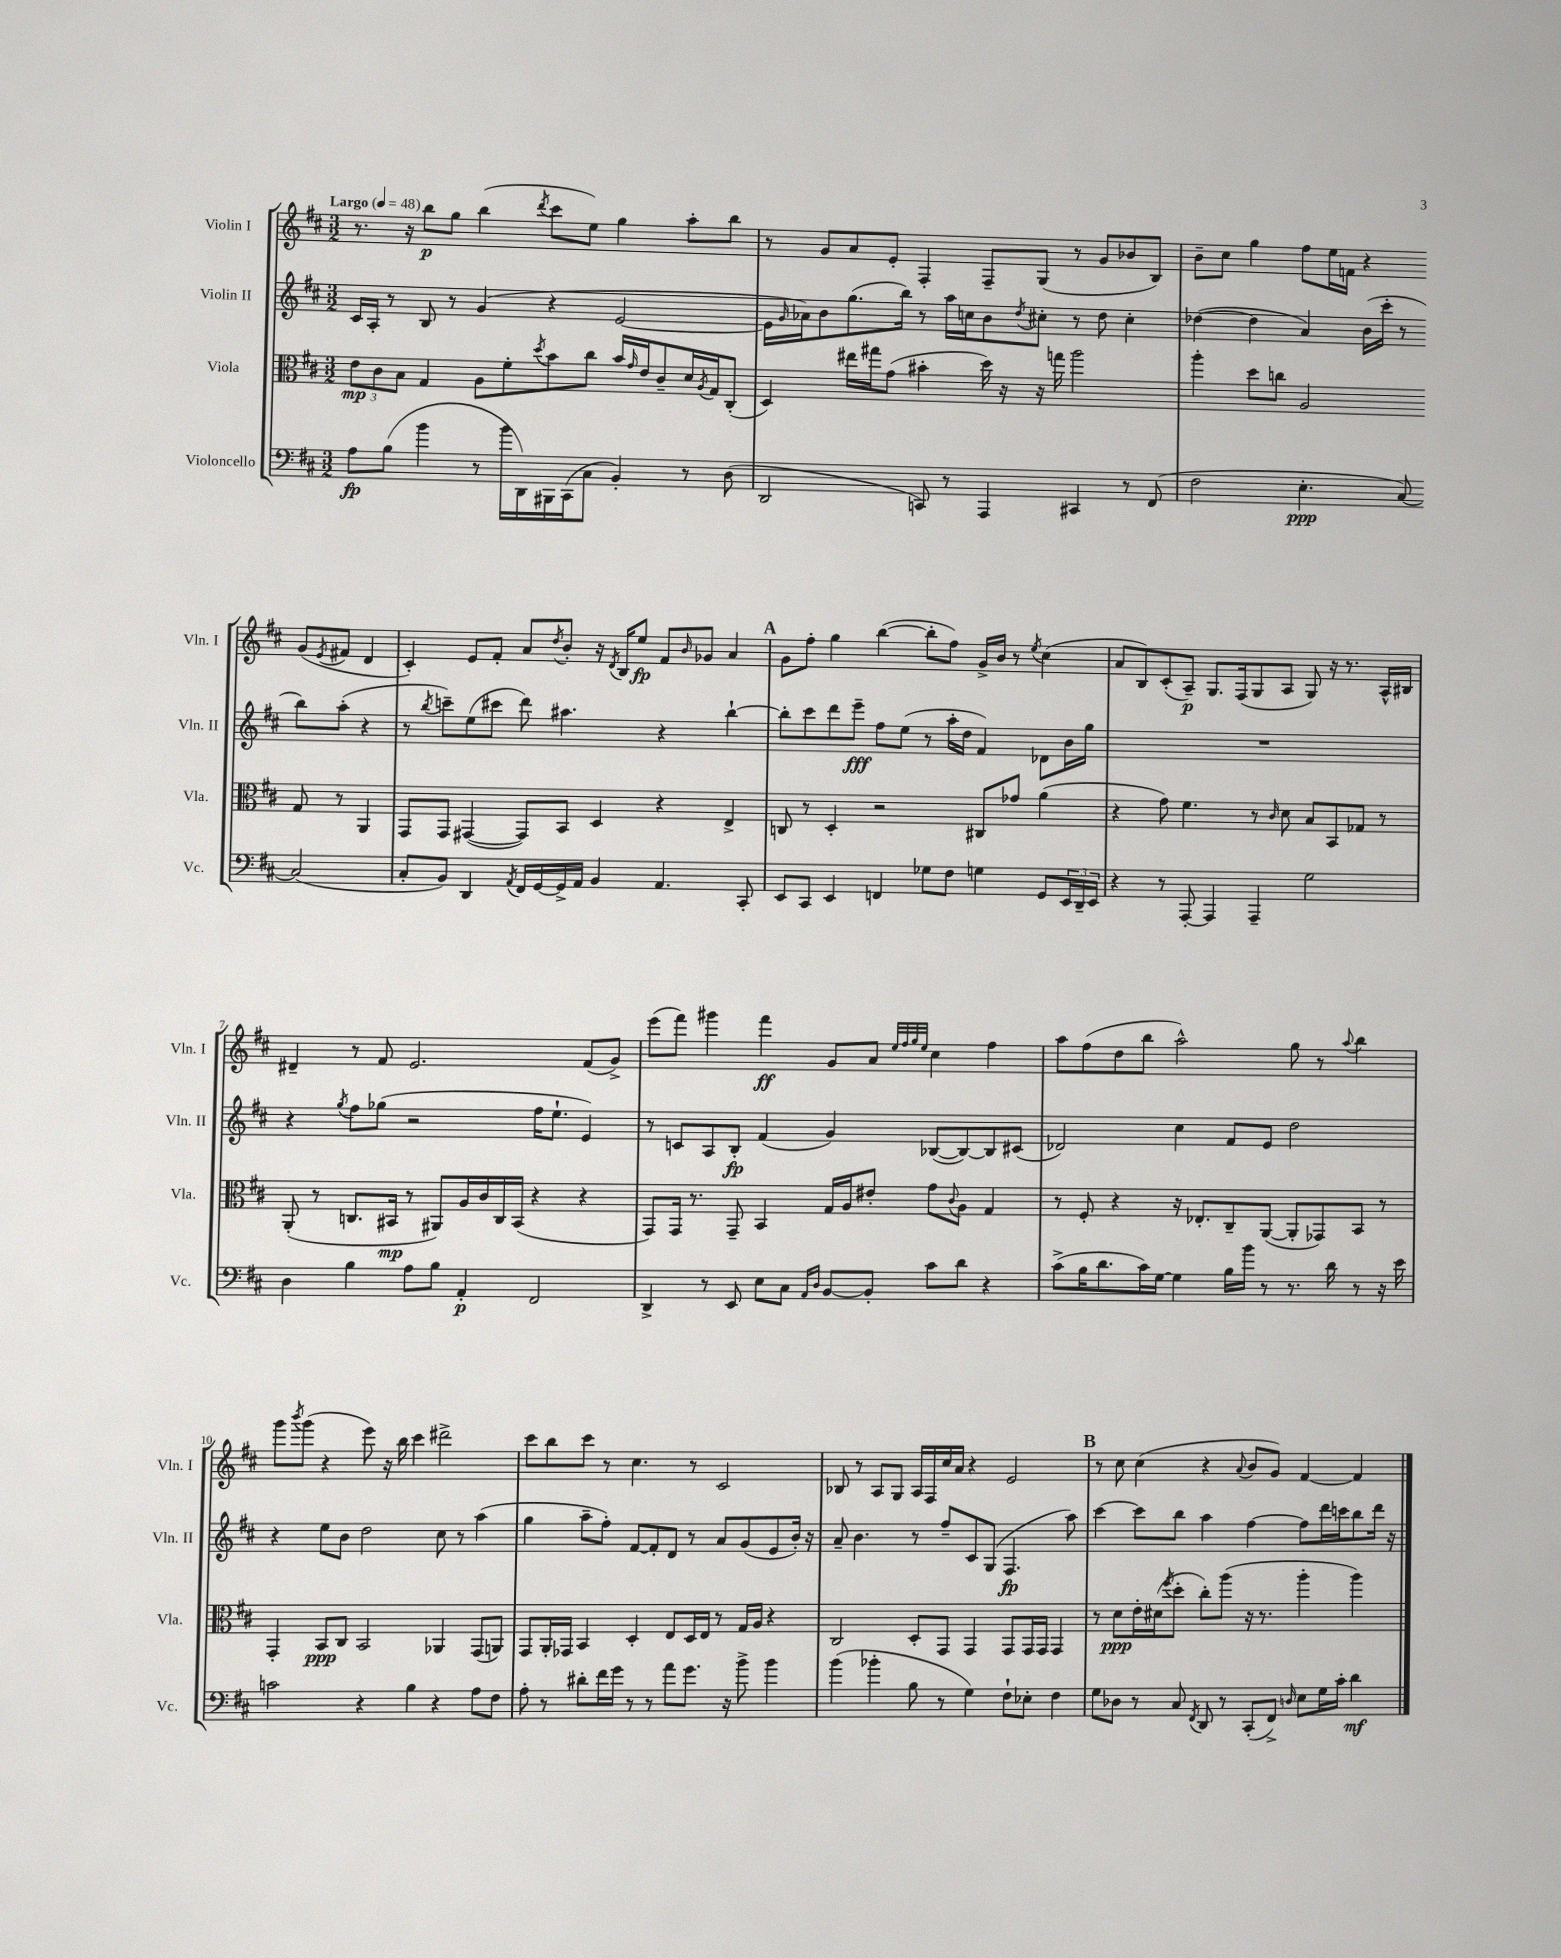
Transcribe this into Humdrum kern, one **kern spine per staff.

**kern	**kern	**kern	**kern
*staff4	*staff3	*staff2	*staff1
*clefF4	*clefC3	*clefG2	*clefG2
*k[f#c#]	*k[f#c#]	*k[f#c#]	*k[f#c#]
*M3/2	*M3/2	*M3/2	*M3/2
*MM48	*MM48	*MM48	*MM48
8A\L	12e\L	16c#/LL	8.r
.	.	16A'/JJ	.
.	12c#\	.	.
(8B\J	.	8r	.
.	12B\J	.	.
.	.	.	16r
4b\	4G/	8B/	8bb\L
.	.	8r	8gg\J
8r	8A\L	(4g/	(4bb\
16b\LL	8f#'\	.	.
16DD\)	.	.	.
.	8qdd/	.	8qddd/
16BBB#\	8b\	4r	8ccc#\L
(16CC#\J	.	.	.
8C#\J	8cc#\J	.	8ee\J)
4BB'/)	16b/LL	[2e/	4gg\
.	16qqg/	.	.
.	16e/J	.	.
.	8c#~/	.	.
8r	16d/L	.	8aa'\L
.	8qA/	.	.
.	16G/J	.	.
(8D\	(8C#'/J	.	8bb\J
=	=	=	=
2DD/	4D/)	16e\]LL	8r
.	.	16qqg/	.
.	.	16a-\J)	.
.	.	8b\	8g/L
.	16ee#\LL	(8.gg\	8a/
.	16gg#\J	.	.
.	(8g\J	.	8e'/J
.	.	16bb\Jk)	.
8CC/)	4b#'\	8r	4F#'/
8r	.	16aa\LL	.
.	.	16cc\J	.
4AAA/	16dd\)	8b\	8F#~/L
.	16r	.	.
.	.	8qdd/	.
.	16r	8cc#'\J	(8G/J
.	16gg\	.	.
4CC#/	2aa\	8r	8r
.	.	8dd\	8g/L
8r	.	4cc#'\	8b-/
(8FF#/	.	.	8B/J)
=	=	=	=
2F#\	4aa'\	([4dd-\	8b~\L
.	.	.	8cc#\J
.	8dd\L	4dd-\]	4gg\
.	8cc\J	.	.
4.E'\	2A/	4a/)	8ff#\L
.	.	.	16ee\L
.	.	.	16f\JJ
.	.	(16b\LL	4r
.	.	16ccc#'\JJ	.
[8C#/)	.	8r	.
(2C#/]	8G/	8bb\L)	(8g/L
.	.	.	8qe/
.	8r	(8aa'\J	8f#/J
.	4AA/	4r	4d/
=	=	=	=
8C#'/L	8GG/L	8r	4c#'/)
.	.	8qbb/	.
8BB/J)	8GG/J	8ccc~\L)	.
4DD/	([4GG#/	(8ee\	8e/L
.	.	8ccc#\J	8f#'/J
8qAA/	.	.	.
16FF#/LL	8GG#/]L)	8ddd\)	8a/L
[16GG/	.	.	.
.	.	.	8qdd/
16GG^/]	8BB/J	4.aa#\	8b'/J
16AA/JJ	.	.	.
4BB/	4D/	.	16r
.	.	.	8qd/
.	.	.	16B/LK
.	.	.	8ee/J
4.AA/	4r	4r	8f#/L
.	.	.	16qqb/
.	.	.	8g-/J
.	4E^/	[4bb`\	4a/
8CC#'/	.	.	.
=	=	=	=
8EE/L	8C/	8bb'\]L	8g\L
8CC#/J	8r	8ccc#\	8ff#'\J
4EE/	4D'/	8ddd\	4gg\
.	.	8eee~\J	.
4FF/	2r	8ff#\L	([4bb\
.	.	(8ee\J	.
8G-\L	.	8r	8bb'\]L
8F#\J	.	16aa'\LL	8ff#\J)
.	.	16dd\JJ	.
4G\	8C#/L	4f#/)	16g^/LL
.	.	.	16b/JJ
.	8g-/J	.	8r
.	.	.	8qee/
8GG/L	(4a\	8d-\L	(4cc#\
24EE/L	.	16b\L	.
24DD~/	.	.	.
.	.	16gg\JJ	.
24EE/JJ	.	.	.
=	=	=	=
4r	4r	1.r	8a/L
.	.	.	8B/)
8r	8g\)	.	(8c#'/
[8AAA'/	4.f#\	.	8A~/J)
4AAA/]	.	.	8.G/L
.	.	.	(16F#/k
4AAA~/	8r	.	8G/
.	16qqc#/	.	.
.	8d\	.	8A/J
2G\	8B/L	.	8G/)
.	8BB/	.	16r
.	.	.	8.r
.	8G-/J	.	.
.	8r	.	16A^^/LL
.	.	.	16B#/JJ
=	=	=	=
4D\	(8AA'/	4r	4d#~/
.	8r	.	.
.	.	8qgg/	.
4B\	8.C/L	8ff#\L	8r
.	.	(8gg-\J	8f#/
.	16BB#/Jk	.	.
8A\L	8r	2r	2.e/
8B\J	8AA#/L)	.	.
4AA'/	16A/L	.	.
.	16c#/	.	.
.	16C/	.	.
.	(16BB#/JJ	.	.
2FF#/	4r	16ff#\LK	.
.	.	8.ee`\J	.
.	4r	4e/)	(8f#/L
.	.	.	8g^/J)
=	=	=	=
4DD^/	8GG/L)	8r	(8eee\L
.	16GG/Jk	8c/L	8fff#\J)
.	8.r	.	.
8r	.	8A/	4ggg#\
8EE/	8GG~/	8B'/J	.
8E\L	4BB/	(4f#/	4fff#\
8C#\J	.	.	.
16qqAA/LL	.	.	.
16qqD/JJ	.	.	.
[8BB/L	16G/LL	4g/)	8g/L
.	16A/J	.	.
8BB'/]J	8e#'/J	.	8a/J
.	.	.	32qqee/LLL
.	.	.	32qqff#/
.	.	.	32qqgg/
.	.	.	32qqee/JJJ
8c#\L	8g\L	([8B-/L	4cc#\
.	8qqc#/	.	.
8d\J	8A\J	8B-/_)	.
4r	4G/	8B-/]	4ff#\
.	.	(8c#/J	.
=	=	=	=
(8c#^\L	8r	2d-/)	8aa\L
16B\K	8F#'/	.	(8ff#\
8.d\	.	.	.
.	4r	.	8dd\
16c#\L)	.	.	8bb\J
[16G\JJ	.	.	.
4G\]	16r	4cc#\	2aa^^\)
.	8.E-'/L	.	.
16B\LL	8C#~/	8f#/L	.
16b\JJ	.	.	.
8r	([8AA/J	8e/J	.
8.r	8AA'/]L	2dd\	8gg\
.	8GG-/)	.	8r
16d\	.	.	.
.	.	.	8qqaa/
8r	8BB/J	.	4bb\
16r	8r	.	.
16e\	.	.	.
=	=	=	=
2c\	4GG'/	4r	8ggg\L
.	.	.	8qbbb/
.	.	.	(8ggg\J
.	8BB/L	8ee\L	4r
.	8C#/J	8b\J	.
4r	2BB/	2dd\	8eee\)
.	.	.	16r
.	.	.	16bb\
4B\	.	.	4ccc#\
4r	4AA-/	8cc#\	2ddd#^\
.	.	8r	.
8A\L	(8GG/L	(4aa\	.
8F#\J	8AA/J)	.	.
=	=	=	=
8A'\	8GG/L	4gg\	8ccc#\L
8r	16AA'/L	.	8bb\
.	16GG-/JJ	.	.
8d#'\L	4BB/	8aa~\L	8ccc#\J
16f#\L	.	8ff#'\J)	8r
16g\JJ	.	.	.
8r	4D'/	[8f#/L	4.cc#\
8r	.	8f#'/]	.
8a\L	8E/L	8d/J	.
8.g\J	16D/L	8r	8r
.	16E/JJ	.	.
.	8r	8a/L	2c#/
16r	.	.	.
8b^\	16G/LL	(8g/	.
.	16A/JJ	.	.
4b\	4r	8e/	.
.	.	16b'/Jk)	.
.	.	16r	.
=	=	=	=
(4b\	2C#/	8a~/	8B-/
.	.	4.b\	8r
4b-'\	.	.	8A/L
.	.	.	8G/J
8B\	8D'/L	8r	16A/LL
.	.	.	16F#/
8r	8GG/J	8ff#~/L	16cc#/
.	.	.	16a/JJ
4G\)	4GG/	8c#/	4r
.	.	(8G/J	.
8F#`\L	8GG/L	4.F#/	2e/
8E-'\J	16GG/L	.	.
.	16GG/JJ	.	.
4F#\	4GG/	.	.
.	.	8aa\)	.
=	=	=	=
8G\L	8r	[4ccc#\	8r
8D-\J	8d\L	.	8cc#\
8r	16e'\L	8ccc#\]L	(4cc#\
.	(16d#\J	.	.
.	8qff#/	.	.
8C#/	8dd'\J	8bb\J	.
8qFF#/	.	.	.
8DD/	8cc#'\L)	4aa\	4r
8r	(8aa\J	.	.
.	.	.	8qqa/
(8CC#'/L	16r	[4ff#\	8b/L
.	8.r	.	.
8FF#^/J)	.	.	8g/J)
16qqD/	.	.	.
8E\L	4aa'\	8ff#\]L	[4f#/
16G\L	.	16ddd\L	.
16c#'\JJ	.	16ccc\J	.
4d\	4aa\)	8bb\	4f#/]
.	.	16ddd\Jk	.
.	.	16r	.
==	==	==	==
*-	*-	*-	*-
